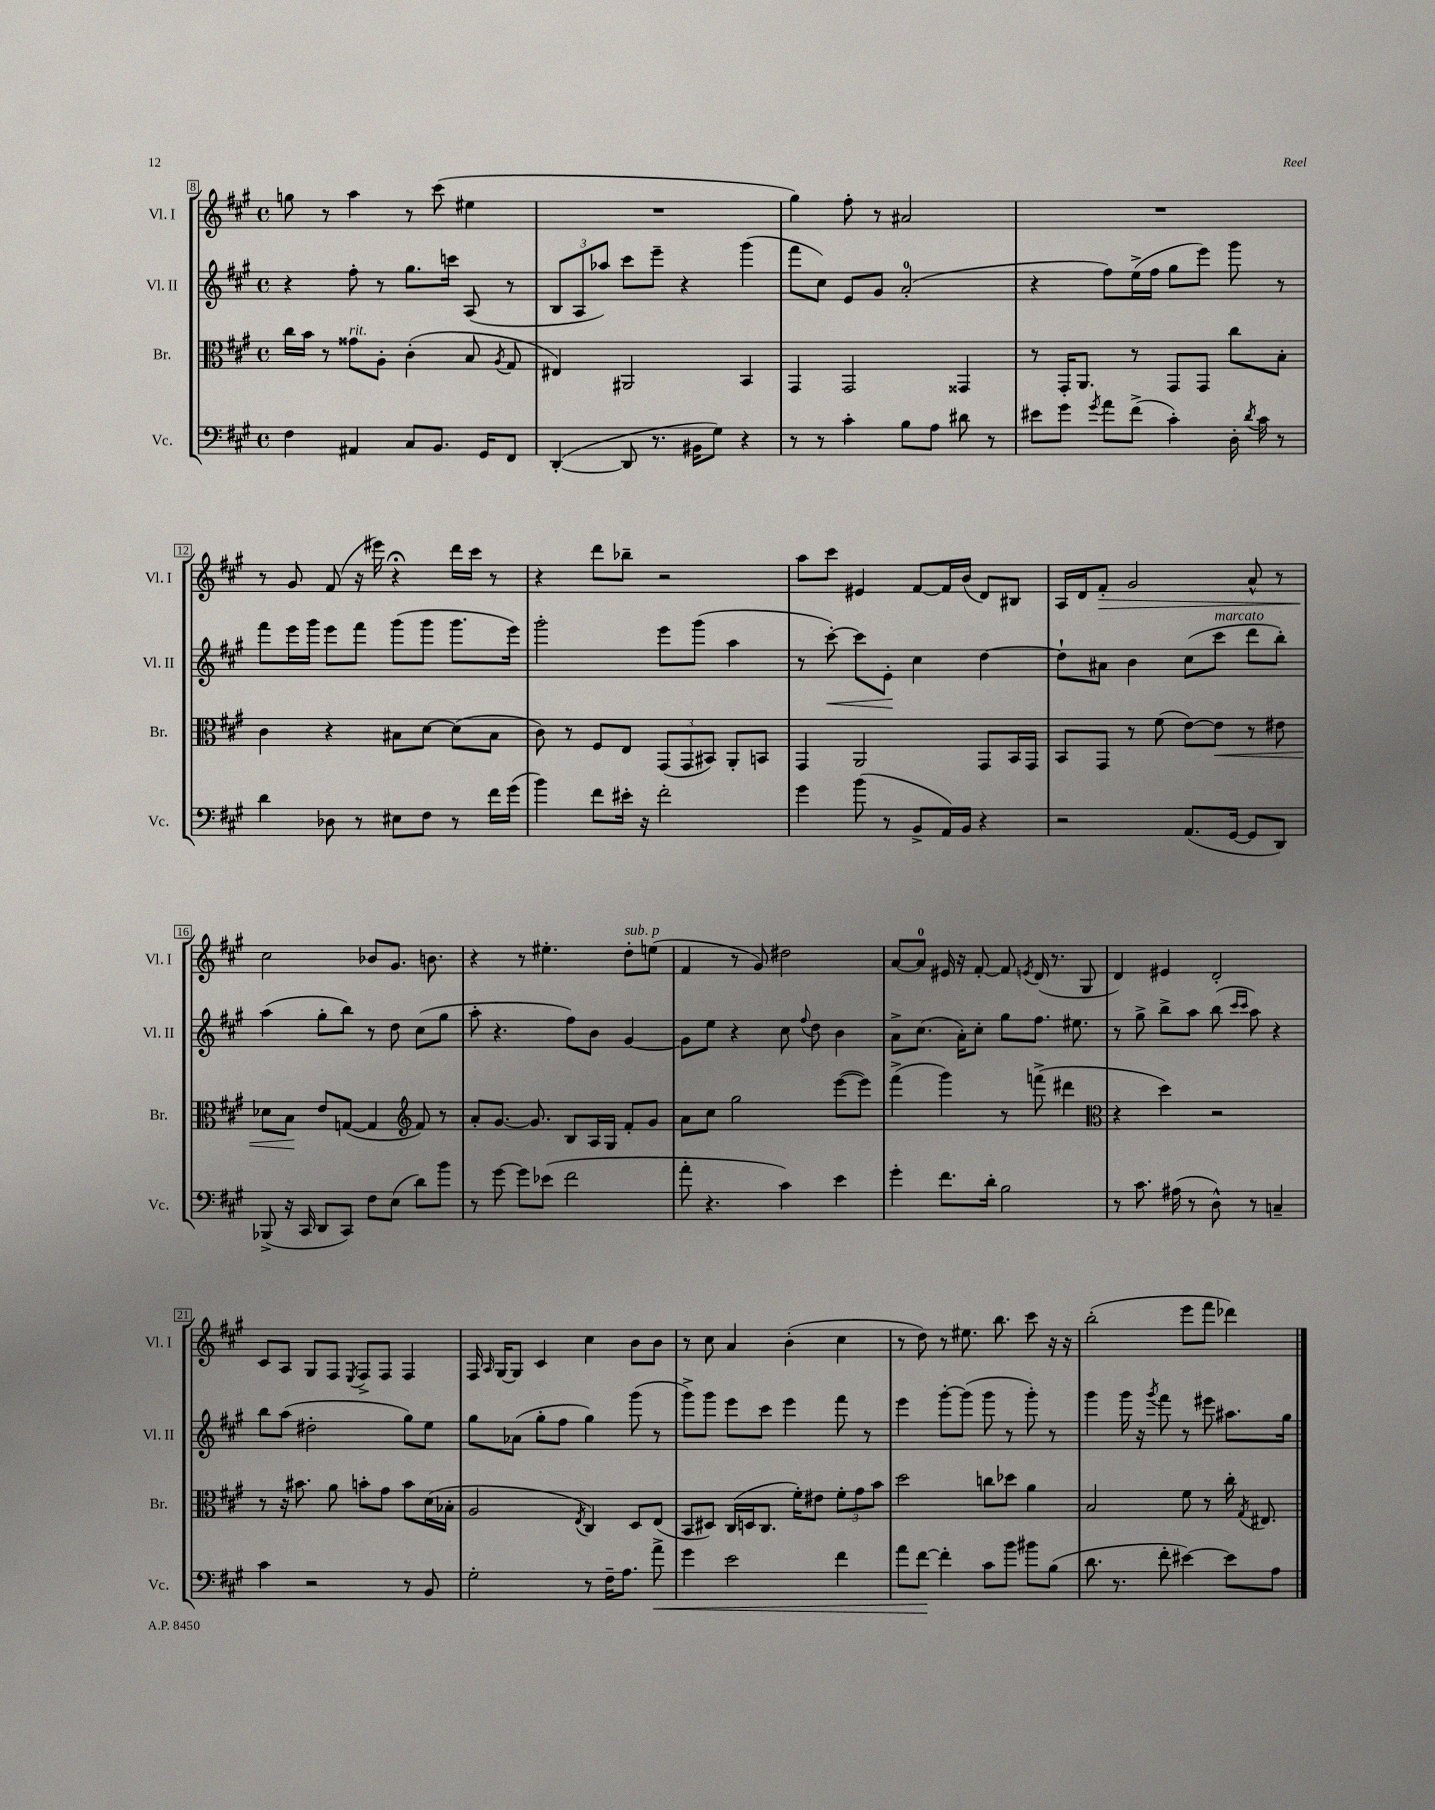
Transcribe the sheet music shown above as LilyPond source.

<<
\new StaffGroup <<
\new Staff = "s0" \with { instrumentName = "Vl. I" shortInstrumentName = "Vl. I" } {
    \clef treble \key a \major \defaultTimeSignature \time 4/4
    \autoBeamOff g''8 r8 a''4 r8 cis'''8( eis''4 |
    R1 |
    gis''4) fis''8-. r8 ais'2 |
    R1 |
    r8 gis'8 fis'8( r16 eis'''16) r4\fermata d'''16[ cis'''16] r8 |
    r4 d'''8[ bes''8]-- r2 |
    a''8[ cis'''8] eis'4 fis'8[~ fis'16 b'16]( d'8[) bis8] |
    a16[ d'16 fis'8]-.\> gis'2 a'8-^ r8 |
    cis''2\! bes'8[ gis'8.] b'8. |
    r4 r8 eis''4.-. d''8[-.^\markup { \italic "sub. p" } e''8]( |
    fis'4 r8 gis'8) dis''2 |
    a'8[~ a'8]-0 eis'16 r16 fis'8~-. fis'8 \acciaccatura { e'8 } d'16( r8. gis8 |
    d'4) eis'4 d'2-. |
    cis'8[ a8] gis8[ fis8] \acciaccatura { e8 } fis8[-> fis8] fis4 |
    fis16 \grace { a16 } gis16[~ gis8] cis'4 cis''4 b'8[ b'8] |
    r8 cis''8 a'4 b'4-.( cis''4 |
    r8 d''8) r8 eis''8. b''8. cis'''8 r16 r16 |
    b''2-.( e'''8[ fis'''8] des'''4) \bar "|." |
}
\new Staff = "s1" \with { instrumentName = "Vl. II" shortInstrumentName = "Vl. II" } {
    \clef treble \key a \major \defaultTimeSignature \time 4/4
    \autoBeamOff r4 fis''8-. r8 gis''8.[ c'''16] a8( r8 |
    \tuplet 3/2 { b8[ a8 aes''8]) } cis'''8[ e'''8]-- r4 gis'''4( |
    fis'''8[ cis''8]) e'8[ gis'8] a'2-0-.( |
    r4 fis''8[) e''16->( fis''16] gis''8[ e'''8]) gis'''8 r8 |
    fis'''8[ e'''16 gis'''16] e'''8[ fis'''8] gis'''8[( gis'''8] gis'''8.[ e'''16]) |
    gis'''2-. e'''8[ gis'''8]( a''4 |
    r8 cis'''8~-.\<) cis'''8[ e'8]-.\! cis''4 d''4~ |
    d''8[-! ais'8] b'4 cis''8[( cis'''8]^\markup { \italic "marcato" } d'''8[ b''8]-.) |
    a''4( gis''8[-. b''8]) r8 d''8 cis''8[( gis''8] |
    a''8-. r4. fis''8[) b'8] gis'4~ |
    gis'8[ e''8] r4 cis''8 \appoggiatura { fis''8 } d''8 b'4 |
    a'8[-> cis''8.]( a'16[-.) cis''8]-. gis''8[ fis''8.] eis''8. |
    r8 gis''8-> b''8[-> a''8] b''8( \grace { cis'''16[ cis'''16] } a''8) r4 |
    b''8[ a''8]( dis''2-. gis''8[) e''8] |
    gis''8[ aes'8]( gis''8[-. fis''8] gis''4) gis'''8( r8 |
    gis'''8[->) gis'''8] e'''8[ cis'''8] e'''4 fis'''8 r8 |
    e'''4 gis'''8[~-. gis'''8]( gis'''8 r8 gis'''8-.) r8 |
    gis'''4 gis'''16 r16 \acciaccatura { gis'''8 } fis'''8 r8 eis'''8 ais''8.[ gis''16] \bar "|." |
}
\new Staff = "s2" \with { instrumentName = "Br." shortInstrumentName = "Br." } {
    \clef alto \key a \major \defaultTimeSignature \time 4/4
    \autoBeamOff cis''16[ b'16] r8 gisis'8[^\markup { \italic "rit." } a8]-. cis'4-.( b8 \acciaccatura { a8 } gis8 |
    eis4) ais,2 b,4 |
    gis,4 gis,2 gisis,4 |
    r8 gis,16[-. a,8.] r8 gis,8[ gis,8] cis''8[ b8]-. |
    cis'4 r4 bis8[ d'8]~ d'8[( bis8] |
    cis'8) r8 fis8[ e8] \tuplet 3/2 { gis,8[( gis,8 bis,8]) } a,8[-. b,8] |
    gis,4 a,2 gis,8[ b,16 gis,16] |
    b,8[ gis,8] r8 fis'8( e'8[~) e'8]\< r8 eis'8 |
    des'8[ b8]\! e'8[ g8]~( g4 \clef treble fis'8) r8 |
    a'8[-. gis'8.]~ gis'8. b8[ a16 gis16] fis'8[-. gis'8] |
    a'8[ cis''8] gis''2 e'''8[~( e'''8]) |
    fis'''4->( gis'''4) r8 f'''8->( dis'''4 |
    \clef alto r4 d''4) r2 |
    r8 r16 bis'8. a'8 b'8[-. gis'8] b'8[ d'16( bes16]-. |
    a2 \acciaccatura { e8 } cis4) d8[ e8]( |
    b,8[ dis8]) cis16[( d16 cis8.] fis'16[-.) eis'8] \tuplet 3/2 { fis'8[-. gis'8 b'8] } |
    d''2 c''8[ des''8] a'4 |
    b2 fis'8 r8 cis''16-. \acciaccatura { gis8 } eis8. \bar "|." |
}
\new Staff = "s3" \with { instrumentName = "Vc." shortInstrumentName = "Vc." } {
    \clef bass \key a \major \defaultTimeSignature \time 4/4
    \autoBeamOff fis4 ais,4 cis8[ b,8.] gis,16[ fis,8] |
    d,4~-.( d,8 r8. bis,16[ gis8]) r4 |
    r8 r8 cis'4-. b8[ a8] dis'8 r8 |
    eis'8[ gis'8] \acciaccatura { gis'8 } a'8[ fis'8]->( cis'4-.) d16-. \acciaccatura { d'8 } cis'16 r8 |
    d'4 des8 r8 eis8[ fis8] r8 fis'16[ gis'16]( |
    b'4) fis'8[ eis'16]-. r16 fis'2-. |
    gis'4 b'8( r8 b,8[-> a,16) b,16] r4 |
    r2 a,8.[( gis,16]~ gis,8[ d,8]) |
    bes,,8->( r16 cis,16 d,8[ cis,8]) fis8[ e8]( d'8[) b'8] |
    r8 gis'8~ gis'8[ ees'8]( fis'2 |
    a'8-. r4. cis'4) e'4 |
    gis'4-. fis'8.[ d'16]-. b2 |
    r8 cis'8. ais16( r8 d8-^) r8 c4-- |
    cis'4 r2 r8 b,8 |
    gis2-. r8 fis16[-- a8.] a'8->\< |
    gis'4 e'2 fis'4 |
    a'8[ fis'8]~\! fis'4-. cis'8[ b'8] bis'8[ b8]( |
    d'8. r8. fis'8-. eis'4~) eis'8[ a8] \bar "|." |
}
>>
>>
\layout { \context { \Score currentBarNumber = #8 \override BarNumber.stencil = #(make-stencil-boxer 0.1 0.3 ly:text-interface::print) } }
